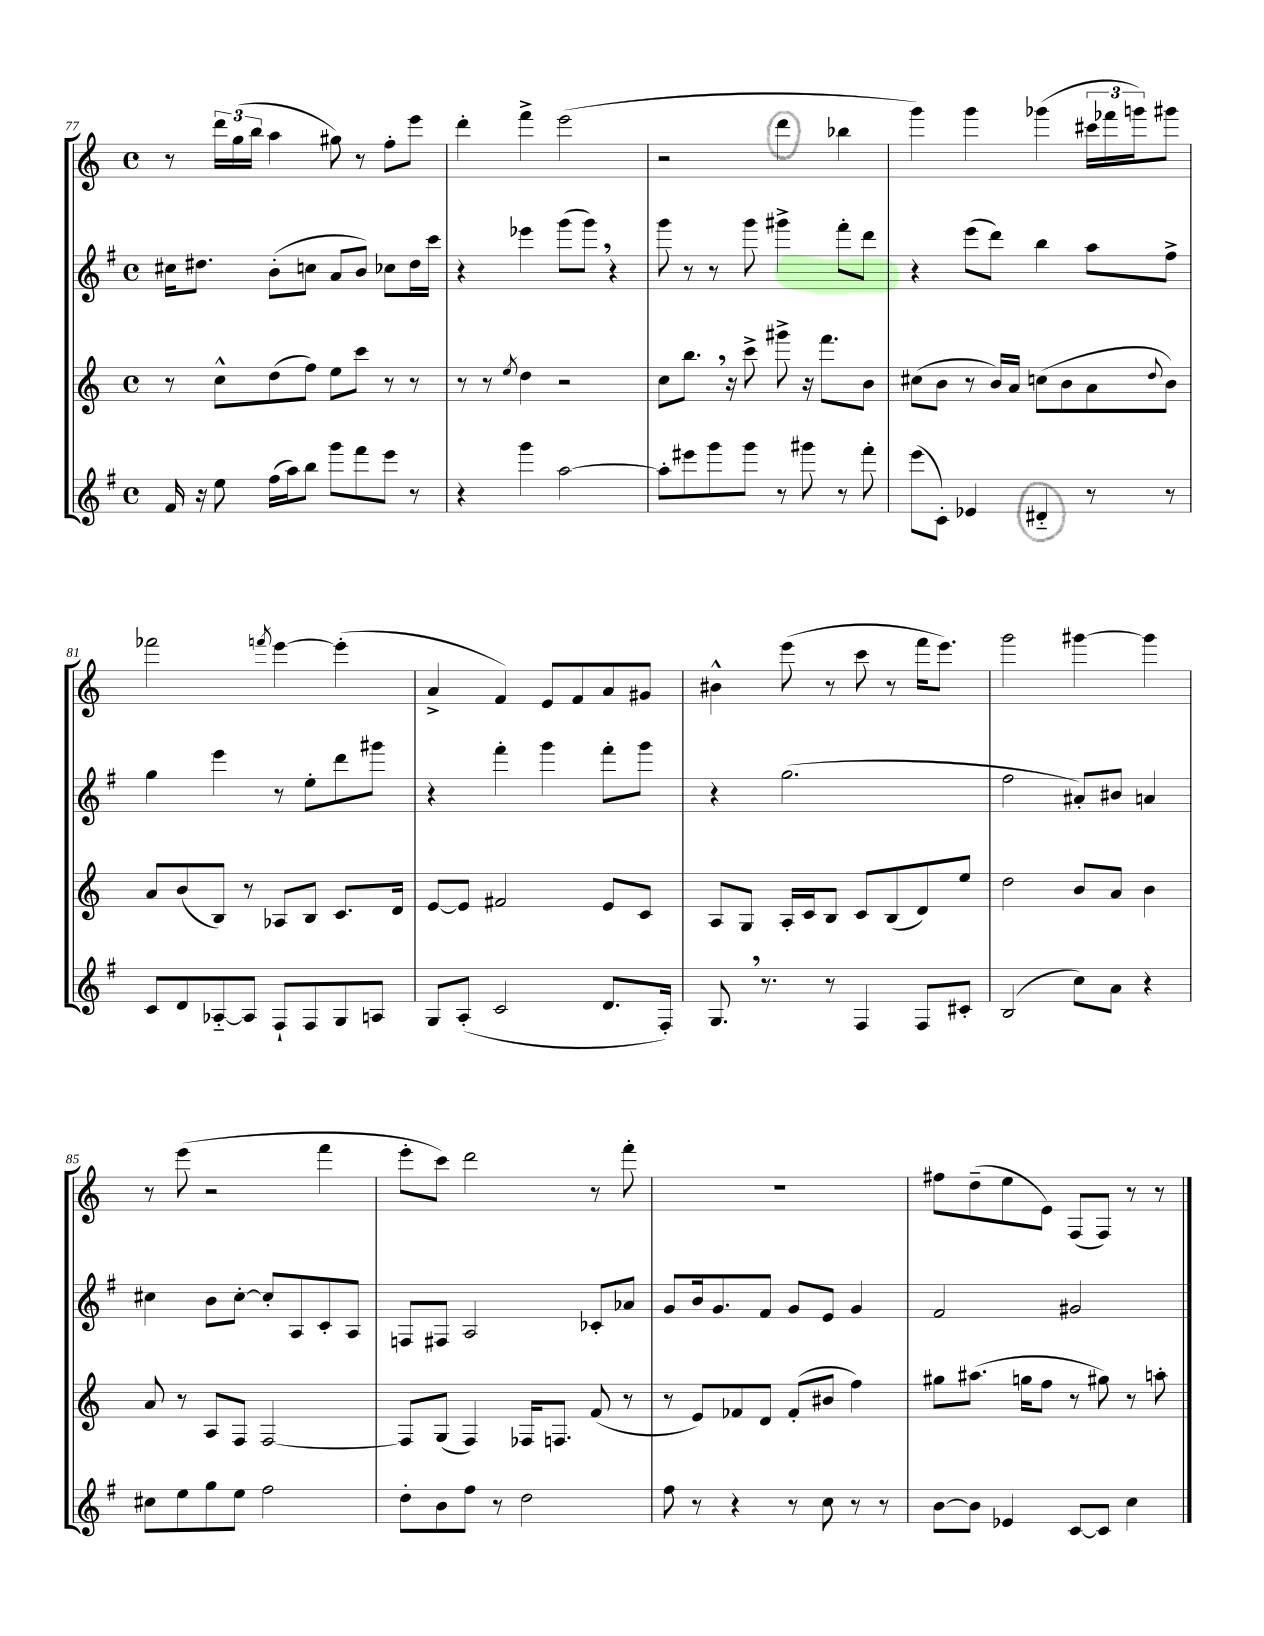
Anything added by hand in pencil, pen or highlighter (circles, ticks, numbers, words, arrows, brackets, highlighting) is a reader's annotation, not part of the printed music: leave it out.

**kern	**kern	**kern	**kern
*staff4	*staff3	*staff2	*staff1
*clefG2	*clefG2	*clefG2	*clefG2
*k[f#]	*k[]	*k[f#]	*k[]
*M4/4	*M4/4	*M4/4	*M4/4
*met(c)	*met(c)	*met(c)	*met(c)
16f#	8r	16cc#	8r
16r	.	8.dd#	.
8ee	8cc^^	.	24ddd
.	.	.	(24gg
.	.	.	24bb
(16ff#	(8dd	(8b'	4aa
16aa)	.	.	.
8bb	8ff)	8cc	.
8ggg	8ee	8a	8gg#)
8fff#	8ccc	8b)	8r
8eee	8r	8cc-	8ff'
8r	8r	16dd#	8eee
.	.	16ccc	.
=	=	=	=
4r	8r	4r	4ddd'
.	8r	.	.
.	8qee	.	.
4ggg	4dd	4eee-	4fff^
[2aa	2r	(8ggg	(2eee
.	.	8ggg)	.
.	.	4r	.
=	=	=	=
8aa']	8cc	8ggg	2r
8eee#	8.bb	8r	.
8ggg	.	8r	.
.	16r	.	.
8ggg	8ccc^	8ggg	.
8r	8ggg#^	4ggg#^	4ddd
8ggg#	16r	.	.
.	8.fff	.	.
8r	.	8fff#'	4bb-
8fff#'	8b	8ddd	.
=	=	=	=
(8eee	(8cc#	4r	4ggg)
8c')	8b	.	.
4e-	8r	(8eee	4ggg
.	16b)	8ddd)	.
.	16a	.	.
4d#'~	(8cc	4bb	(4ggg-
.	8b	.	.
8r	8a	8aa	24ccc#
.	.	.	24fff-
.	.	.	24ggg)
.	8qqdd	.	.
8r	8b)	8ff#^	8ggg#
=	=	=	=
8c	8a	4gg	2fff-
8d	(8b	.	.
[8A-'~	8B)	4eee	.
8A-]	8r	.	.
.	.	.	8qfff
8F#`	8A-	8r	[4eee
8F#	8B	8ee'	.
8G	8.c	8ddd	(4eee']
8A	.	8ggg#	.
.	16d	.	.
=	=	=	=
8G	[8e	4r	4a^
(8A'	8e]	.	.
2c	2f#	4fff#'	4f)
.	.	4ggg	8e
.	.	.	8f
8.d	8e	8fff#'	8a
.	8c	8ggg	8g#
16F#')	.	.	.
=	=	=	=
8.G	8A	4r	4b#^^
.	8G	.	.
8.r	.	.	.
.	16A'	(2.gg	(8eee
.	16c	.	.
8r	8B	.	8r
4F#	8c	.	8ccc
.	(8B	.	8r
8F#	8d)	.	16fff
.	.	.	8.eee)
8c#'	8ee	.	.
=	=	=	=
(2B	2dd	2ff#	2ggg
8cc)	8b	8a#')	[4ggg#
8a	8a	8b#	.
4r	4b	4a	4ggg#]
=	=	=	=
8cc#	8a	4cc#	8r
8ee	8r	.	(8eee
8gg	8A	8b	2r
8ee	8F	[8cc#'	.
2ff#	[2F	8cc#']	.
.	.	8A	.
.	.	8c'	4fff
.	.	8A	.
=	=	=	=
8dd'	8F]	8F	8eee'
8b	(8G	8F#	8ccc)
8ff#	4F)	2A	2ddd
8r	.	.	.
2dd	16F-	.	.
.	8.F	.	.
.	(8f	8c-'	8r
.	8r	8a-	8fff'
=	=	=	=
8ff#	8r	8g	1r
8r	8e)	16b	.
.	.	8.g	.
4r	8f-	.	.
.	8d	8f#	.
8r	(8f-'	8g	.
8cc	8b#	8e	.
8r	4ff)	4g	.
8r	.	.	.
=	=	=	=
[8b	8gg#	2f#	8ff#
8b]	(8.aa#	.	(8dd~
4e-	.	.	8ee
.	16gg	.	.
.	8ff	.	8e)
[8c	8r	2g#	(8F
8c]	8gg#)	.	8F)
4cc	8r	.	8r
.	8aa'	.	8r
==	==	==	==
*-	*-	*-	*-
